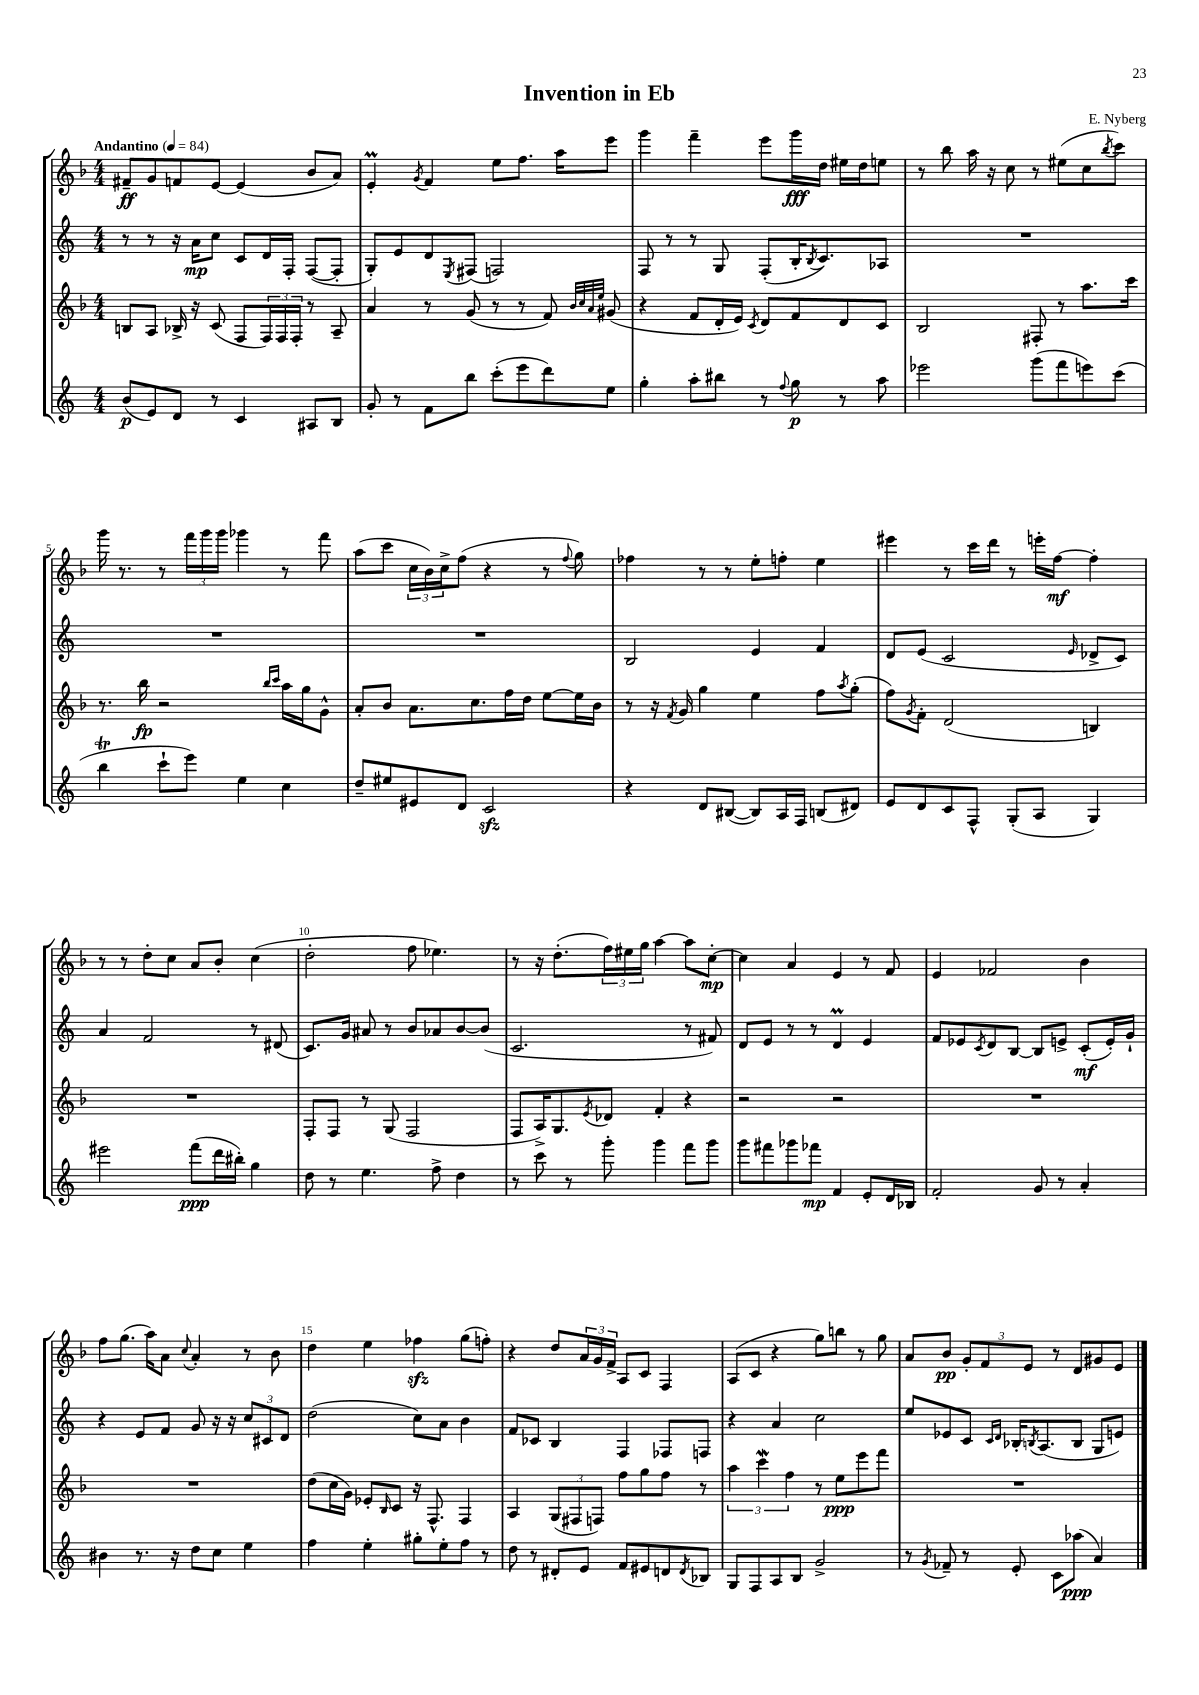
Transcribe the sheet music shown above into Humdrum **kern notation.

**kern	**kern	**kern	**kern
*staff4	*staff3	*staff2	*staff1
*clefG2	*clefG2	*clefG2	*clefG2
*k[]	*k[b-]	*k[]	*k[b-]
*M4/4	*M4/4	*M4/4	*M4/4
*MM84	*MM84	*MM84	*MM84
(8b	8B	8r	8f#~
8e)	8A	8r	8g
8d	16B-^	16r	8f
.	16r	16a	.
8r	(8c	8cc	[8e
4c	8F	8c	(4e]
.	24F)	16d	.
.	24F	.	.
.	.	16F'	.
.	24F'	.	.
8A#	8r	([8F	8b-
8B	8A~	8F']	8a)
=	=	=	=
8g'	4a	8G')	4e'
8r	.	8e	.
.	.	.	8qg
8f	8r	8d	4f
.	.	8qE	.
8bb	(8g	(8F#	.
(8ccc'	8r	2F)	8ee
8eee	8r	.	8.ff
8ddd)	8f)	.	.
.	.	.	16aa
.	32qqb-	.	.
.	32qqcc	.	.
.	32qqa	.	.
.	32qqee	.	.
8ee	(8g#	.	8eee
=	=	=	=
4gg'	4r	8F	4ggg
.	.	8r	.
8aa'	8f	8r	4fff~
8bb#	16d'	8G	.
.	16e)	.	.
.	8qc	.	.
8r	8d	(8F'	8eee
8qqff	.	.	.
8gg	8f	16B'	16ggg
.	.	8qB	.
.	.	8.c)	16dd
8r	8d	.	16ee#
.	.	.	16dd
8aa	8c	8A-	8ee
=	=	=	=
2eee-	2B-	1r	8r
.	.	.	8bb-
.	.	.	16aa
.	.	.	16r
.	.	.	8cc
(8ggg	8F#'	.	8r
8fff	8r	.	(8ee#
8eee)	8.aa	.	8cc
.	.	.	8qbb-
(8ccc	.	.	8ccc)
.	16ccc	.	.
=	=	=	=
4bb	8.r	1r	16ggg
.	.	.	8.r
.	16bb-	.	.
8ccc`	2r	.	8r
8eee)	.	.	24fff
.	.	.	24ggg
.	.	.	24ggg
4ee	.	.	4ggg-
.	16qqbb-	.	.
.	16qqccc	.	.
4cc	16aa	.	8r
.	16gg	.	.
.	8g^^	.	8fff
=	=	=	=
8dd~	8a'	1r	(8aa
8ee#	8b-	.	8ccc
8e#	8.a	.	24cc
.	.	.	24b-)
.	.	.	24cc^
8d	.	.	(8ff
.	8.cc	.	.
2c	.	.	4r
.	16ff	.	.
.	16dd	.	.
.	[8ee	.	8r
.	.	.	8qqff
.	16ee]	.	8gg)
.	16b-	.	.
=	=	=	=
4r	8r	2B	4ff-
.	16r	.	.
.	8qf	.	.
.	16g	.	.
8d	4gg	.	8r
([8B#	.	.	8r
8B#])	4ee	4e	8ee'
16A	.	.	8ff'
16F	.	.	.
(8B	8ff	4f	4ee
.	8qaa	.	.
8d#)	(8gg'	.	.
=	=	=	=
8e	8ff)	8d	4eee#
.	8qg	.	.
8d	8f'	(8e	.
8c	(2d	2c	8r
8F^^	.	.	16ccc
.	.	.	16ddd
(8G'	.	.	8r
8A	.	.	16eee'
.	.	.	[16ff
.	.	16qqe	.
4G)	4B)	8d-^	4ff']
.	.	8c)	.
=	=	=	=
2eee#	1r	4a	8r
.	.	.	8r
.	.	2f	8dd'
.	.	.	8cc
(8fff	.	.	8a
16ddd	.	.	8b-'
16bb#')	.	.	.
4gg	.	8r	(4cc
.	.	(8d#	.
=	=	=	=
8dd	8F'	8.c)	2dd'
8r	8F	.	.
.	.	16g	.
4.ee	8r	8a#	.
.	(8G	8r	.
.	2F	8b	8ff
8ff^	.	8a-	4.ee-)
4dd	.	[8b	.
.	.	(8b]	.
=	=	=	=
8r	8F	2.c	8r
8ccc	16A^)	.	16r
.	8.G	.	(8.dd'
8r	.	.	.
.	8qe	.	.
8ggg'	8d-	.	24ff)
.	.	.	24ee#
.	.	.	24gg
4ggg	4f'	.	[4aa
8fff	4r	8r	8aa]
8ggg	.	8f#)	[8cc'
=	=	=	=
8ggg	2r	8d	4cc]
8fff#	.	8e	.
8ggg-	.	8r	4a
8fff-	.	8r	.
4f	2r	4d	4e
8e'	.	4e	8r
16d	.	.	8f
16B-	.	.	.
=	=	=	=
2f'	1r	8f	4e
.	.	8e-	.
.	.	8qc	.
.	.	8d	2f-
.	.	[8B	.
8g	.	8B]	.
8r	.	8e^	.
4a'	.	(8c'	4b-
.	.	16e')	.
.	.	16g`	.
=	=	=	=
4b#	1r	4r	8ff
.	.	.	(8.gg
8.r	.	8e	.
.	.	.	16aa)
.	.	8f	8a
16r	.	.	.
.	.	.	8qqcc
8dd	.	8g	4a'
8cc	.	16r	.
.	.	16r	.
4ee	.	12cc	8r
.	.	12c#	.
.	.	.	8b-
.	.	12d	.
=	=	=	=
4ff	(8dd	(2dd	4dd
.	16cc	.	.
.	16g)	.	.
4ee'	8e-'	.	4ee
.	16qqB-	.	.
.	8c	.	.
8gg#'	16r	8cc)	4ff-
.	8.F^^	.	.
8ee'	.	8a	.
8ff	4F	4b	(8gg
8r	.	.	8ff')
=	=	=	=
8dd	4A	8f	4r
8r	.	8c-	.
8d#'	(12G	4B	8dd
.	12F#	.	.
8e	.	.	24a
.	12F)	.	24g
.	.	.	24f^
8f	8ff	4F	8A
8e#	8gg	.	8c
8d	8ff	8F-	4F
8qd	.	.	.
8B-	8r	8F	.
=	=	=	=
8G	6aa	4r	(8A
8F	.	.	8c
.	6ccc	.	.
8A	.	4a	4r
.	6ff	.	.
8B	.	.	.
2g^	8r	2cc	8gg)
.	8ee	.	8bb
.	8eee	.	8r
.	8fff	.	8gg
=	=	=	=
8r	1r	8ee	8a
8qg	.	.	.
8f-~	.	8e-	8b-
8r	.	8c	12g'
.	.	.	12f
.	.	16qqc	.
.	.	16qqd	.
8e'	.	16B-'	.
.	.	.	12e
.	.	8qB	.
.	.	(8.A	.
8c	.	.	8r
(8aa-	.	8B	8d
4a)	.	8G	8g#
.	.	8e)	8e
==	==	==	==
*-	*-	*-	*-
